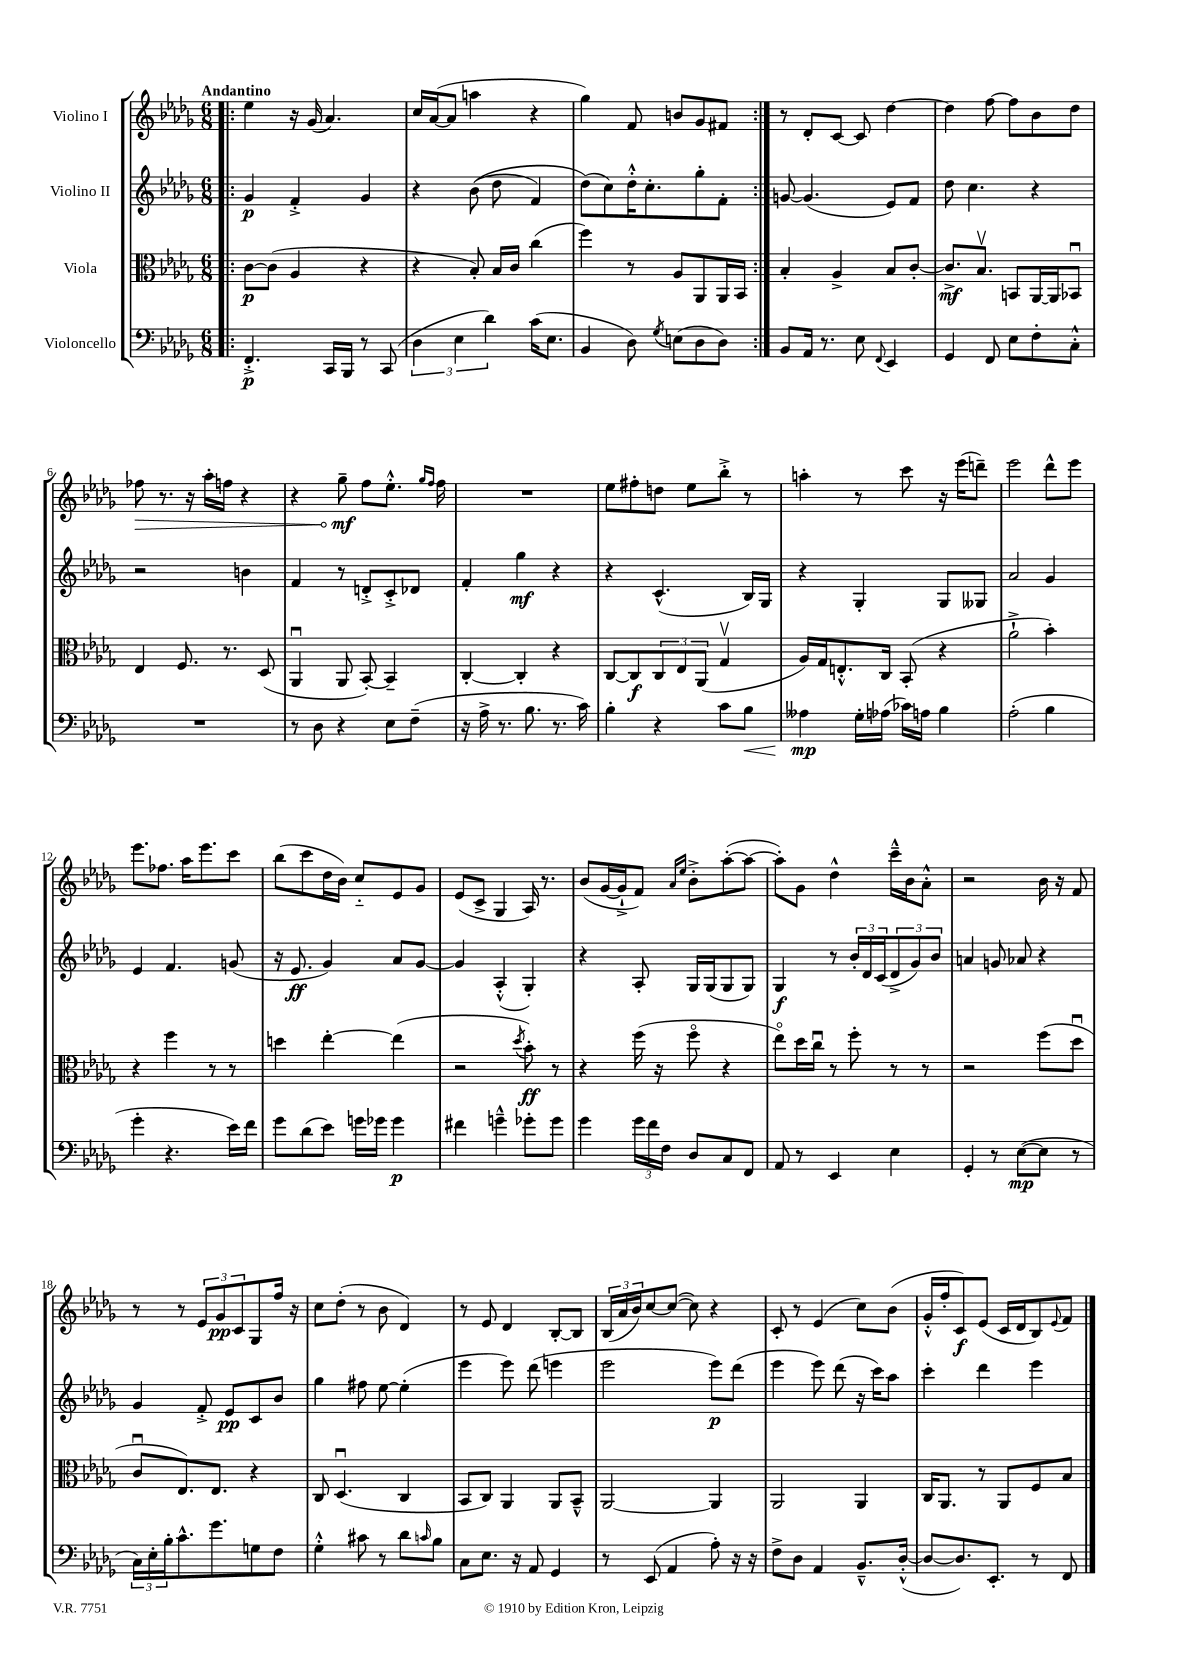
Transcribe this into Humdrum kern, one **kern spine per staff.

**kern	**dynam	**kern	**dynam	**kern	**dynam	**kern	**dynam
*part4	*part4	*part3	*part3	*part2	*part2	*part1	*part1
*staff4	*staff4	*staff3	*staff3	*staff2	*staff2	*staff1	*staff1
*I"Violoncello	*	*I"Viola	*	*I"Violino II	*	*I"Violino I	*
*clefF4	*	*clefC3	*	*clefG2	*	*clefG2	*
*k[b-e-a-d-g-]	*	*k[b-e-a-d-g-]	*	*k[b-e-a-d-g-]	*	*k[b-e-a-d-g-]	*
*M6/8	*	*M6/8	*	*M6/8	*	*M6/8	*
=1!|:	=1!|:	=1!|:	=1!|:	=1!|:	=1!|:	=1!|:	=1!|:
!	!	!	!	!	!	!LO:TX:a:B:t=Andantino	!
4.FF'^/	p	[8c\L	p	4g-/	p	4ee-\	.
.	.	(8c\J]	.	.	.	.	.
.	.	4A-/	.	4f'^/	.	16r	.
.	.	.	.	.	.	(16g-/	.
16CC/LL	.	.	.	.	.	4.a-/)	.
16BBB-/JJ	.	.	.	.	.	.	.
8r	.	4r	.	4g-/	.	.	.
(8CC/	.	.	.	.	.	.	.
=2	=2	=2	=2	=2	=2	=2	=2
6D-\	.	4r	.	4r	.	16cc/LL	.
.	.	.	.	.	.	([16a-/J	.
.	.	.	.	.	.	8a-/J]	.
6E-\	.	.	.	.	.	.	.
.	.	8B-'/)	.	((8b-\	.	4aan\	.
6d-\)	.	.	.	.	.	.	.
.	.	16B-/LL	.	8dd-\	.	.	.
.	.	16c/JJ	.	.	.	.	.
(16c\KL	.	(4cc\	.	4f/)	.	4r	.
8.E-\J	.	.	.	.	.	.	.
=3	=3	=3	=3	=3	=3	=3	=3
4BB-/	.	4ff\)	.	(8dd-\L)	.	4gg-\)	.
.	.	.	.	8cc\)	.	.	.
8D-\)	.	8r	.	16dd-'^^\K	.	8f/	.
.	.	.	.	8.cc'\	.	.	.
8qG-/	.	.	.	.	.	.	.
(8En\L	.	8A-/L	.	.	.	8bn/L	.
8D-\	.	8AA-/	.	8gg-'\	.	8g-/	.
8D-\J)	.	16AA-/L	.	8f'\J	.	8f#X/J	.
.	.	16BB-/JJ	.	.	.	.	.
=4:|!	=4:|!	=4:|!	=4:|!	=4:|!	=4:|!	=4:|!	=4:|!
8BB-/L	.	4B-'/	.	[8gn/	.	8r	.
16AA-/Jk	.	.	.	(4.g/]	.	8d-'/L	.
8.r	.	.	.	.	.	.	.
.	.	4A-^/	.	.	.	[8c/J	.
8E-\	.	.	.	.	.	8c/]	.
8qqFF/	.	.	.	.	.	.	.
4EE-/	.	8B-/L	.	8e-/L)	.	[4dd-\	.
.	.	[8c'/J	.	8f/J	.	.	.
=5	=5	=5	=5	=5	=5	=5	=5
4GG-/	.	8.c^/L]	mf	8dd-\	.	4dd-\]	.
.	.	.	.	4.cc\	.	.	.
.	.	8.B-v/J	.	.	.	.	.
8FF/	.	.	.	.	.	[8ff\	.
8E-\L	.	8BBn/L	.	.	.	8ff\L]	.
8F'\	.	[16AA-/L	.	4r	.	8b-\	.
.	.	16AA-/J]	.	.	.	.	.
8C'^^\J	.	8BB-Xu/J	.	.	.	8dd-\J	.
!!LO:LB:g=z
=6	=6	=6	=6	=6	=6	=6	=6
!	!	!	!	!	!	!	!LO:HP:b
2.r	.	4E-/	.	2r	.	8ff-X\	>
.	.	.	.	.	.	8.r	.
.	.	8.F/	.	.	.	.	.
.	.	.	.	.	.	16r	.
.	.	.	.	.	.	16aa-'\LL	.
.	.	8.r	.	.	.	16ffn\JJ	.
.	.	.	.	4bn\	.	4r	.
.	.	(8D-/	.	.	.	.	.
=7	=7	=7	=7	=7	=7	=7	=7
8r	.	4AA-u/	.	4f/	.	4r	.
8D-\	.	.	.	.	.	.	.
4r	.	8AA-/	.	8r	.	8gg-~\	mf
.	.	[8BB-'/)	.	8dn'^/L	.	8ff\L	]
8E-\L	.	4BB-~/]	.	8c'^/	.	8.ee-'^^\J	.
(8F~\J	.	.	.	8d-X/J	.	.	.
.	.	.	.	.	.	16qqgg-/LL	.
.	.	.	.	.	.	16qqff/JJ	.
.	.	.	.	.	.	16ff\	.
=8	=8	=8	=8	=8	=8	=8	=8
16r	.	[4C'/	.	4f'/	.	2.r	.
16A-^\	.	.	.	.	.	.	.
8.r	.	.	.	.	.	.	.
.	.	4C'/]	.	4gg-\	mf	.	.
8.B-\	.	.	.	.	.	.	.
8.r	.	4r	.	4r	.	.	.
16c\)	.	.	.	.	.	.	.
=9	=9	=9	=9	=9	=9	=9	=9
4B-'\	.	[8C/L	.	4r	.	8ee-\L	.
.	.	8C/]	f	.	.	8ff#X'\	.
4r	.	12C/	.	(4.c^^/	.	8ddn\J	.
.	.	12E-/	.	.	.	.	.
.	.	.	.	.	.	8ee-\L	.
.	.	(12AA-/J	.	.	.	.	.
8c\L	.	4G-v/	.	.	.	8bb-'^\J	.
!	!LO:HP:b	!	!	!	!	!	!
8B-\J	<	.	.	16B-/LL)	.	8r	.
.	.	.	.	16G-/JJ	.	.	.
=10	=10	=10	=10	=10	=10	=10	=10
4A--X\	mp	16A-/LL)	.	4r	.	4aan'\	.
.	.	16G-/J	.	.	.	.	.
.	.	8.En'^^/	.	.	.	.	.
16G-'\LL	[	.	.	4G-'/	.	8r	.
(16A-X\JJ	.	16C/Jk	.	.	.	.	.
16c-X\LL)	.	(8BB-'/	.	.	.	8ccc\	.
16An\JJ	.	.	.	.	.	.	.
4B-\	.	4r	.	8G-/L	.	16r	.
.	.	.	.	.	.	(16eee-\KL	.
.	.	.	.	8G--X/J	.	8dddn~\J)	.
=11	=11	=11	=11	=11	=11	=11	=11
(2A-'\	.	2a-`^\	.	2a-/	.	2eee-\	.
4B-\	.	4b-'\)	.	4g-/	.	8ddd-^^\L	.
.	.	.	.	.	.	8eee-\J	.
!!LO:LB:g=z
=12	=12	=12	=12	=12	=12	=12	=12
4g-'\	.	4r	.	4e-/	.	8.eee-\L	.
.	.	.	.	.	.	8.ff-X\J	.
4.r	.	4ff\	.	4.f/	.	.	.
.	.	.	.	.	.	16aa-\KL	.
.	.	.	.	.	.	8.eee-\	.
.	.	8r	.	.	.	.	.
16e-\LL)	.	8r	.	(8gn/	.	8ccc\J	.
16f\JJ	.	.	.	.	.	.	.
=13	=13	=13	=13	=13	=13	=13	=13
8g-\L	.	4ddn\	.	16r	.	(8bb-\L	.
.	.	.	.	8.e-/	ff	.	.
(8d-\	.	.	.	.	.	8ccc\	.
8e-\J)	.	[4ee-'\	.	4g-/)	.	16dd-\L	.
.	.	.	.	.	.	16b-\JJ)	.
16gn\LL	.	.	.	.	.	8cc/L	.
16g-X\JJ	.	.	.	.	.	.	.
4g-\	p	(4ee-\]	.	8a-/L	.	8e-/	.
.	.	.	.	[8g-/J	.	8g-/J	.
=14	=14	=14	=14	=14	=14	=14	=14
4f#X\	.	2r	.	4g-/]	.	(8e-/L	.
.	.	.	.	.	.	8c^/J	.
4gn~^^\	.	.	.	(4A-'^^/	.	4G-/	.
.	.	8qdd-/	.	.	.	.	.
8g-X'\L	.	8b-'\)	ff	4G-'/)	.	16A-/)	.
.	.	.	.	.	.	8.r	.
8g-\J	.	8r	.	.	.	.	.
=15	=15	=15	=15	=15	=15	=15	=15
4g-\	.	4r	.	4r	.	(8b-/L	.
.	.	.	.	.	.	[16g-/L	.
.	.	.	.	.	.	16g-`^/J]	.
24g-\LL	.	(16ff\	.	8A-'/	.	8f/J)	.
24f\	.	.	.	.	.	.	.
.	.	16r	.	.	.	.	.
24F\JJ	.	.	.	.	.	.	.
.	.	.	.	.	.	16qqa-/LL	.
.	.	.	.	.	.	16qqee-/JJ	.
8D-/L	.	8ff\	.	16G-/LL	.	8b-'^\L	.
.	.	.	.	(16G-/J	.	.	.
8C/	.	4r	.	8G-/	.	([8aa-'\	.
8FF/J	.	.	.	8G-/J)	.	8aa-\J_	.
=16	=16	=16	=16	=16	=16	=16	=16
8AA-/	.	8ee-\L)	.	4G-/	f	8aa-'\L])	.
8r	.	16dd-\L	.	.	.	8g-\J	.
.	.	16ccu\JJ	.	.	.	.	.
4EE-/	.	8r	.	8r	.	4dd-^^\	.
.	.	8ff'\	.	24b-'/LL	.	.	.
.	.	.	.	24d-/	.	.	.
.	.	.	.	(24c/J	.	.	.
4E-\	.	8r	.	12d-^/	.	16ccc~^^\LL	.
.	.	.	.	.	.	16b-\J	.
.	.	.	.	12g-/)	.	.	.
.	.	8r	.	.	.	8a-'^^\J	.
.	.	.	.	12b-/J	.	.	.
=17	=17	=17	=17	=17	=17	=17	=17
4GG-'/	.	2r	.	4an/	.	2r	.
8r	.	.	.	8gn/	.	.	.
([8E-\L	mp	.	.	8a-X/	.	.	.
8E-\J]	.	(8ff\L	.	4r	.	16b-\	.
.	.	.	.	.	.	16r	.
8r	.	8dd-u\J	.	.	.	8f/	.
!!LO:LB:g=z
=18	=18	=18	=18	=18	=18	=18	=18
24C\LL)	.	8cu/L	.	4g-/	.	8r	.
24E-'\	.	.	.	.	.	.	.
24B-'\J	.	.	.	.	.	.	.
8.c^^\	.	8.E-/)	.	.	.	8r	.
.	.	.	.	8f'^/	.	12e-/L	.
8.g-\	.	8.E-/J	.	.	.	.	.
.	.	.	.	.	.	12g-/	pp
.	.	.	.	8e-/L	pp	.	.
.	.	.	.	.	.	12c/	.
8Gn\	.	4r	.	8c/	.	8G-/	.
8F\J	.	.	.	8b-/J	.	16ff/Jk	.
.	.	.	.	.	.	16r	.
=19	=19	=19	=19	=19	=19	=19	=19
4G-'^^\	.	8C/	.	4gg-\	.	8cc\L	.
.	.	(4.D-u/	.	.	.	(8dd-'\J	.
8c#X\	.	.	.	8ff#X\	.	8r	.
8r	.	.	.	[8ee-\	.	8b-\	.
8d-\L	.	4C/	.	(4ee-'\]	.	4d-/)	.
16qqcn/	.	.	.	.	.	.	.
8B-\J	.	.	.	.	.	.	.
=20	=20	=20	=20	=20	=20	=20	=20
8C\L	.	8BB-/L	.	4eee-\	.	8r	.
8.E-\J	.	8C/J)	.	.	.	8e-/	.
.	.	4AA-/	.	8eee-\)	.	4d-/	.
16r	.	.	.	.	.	.	.
8AA-/	.	.	.	(8ddd-\	.	.	.
4GG-/	.	8AA-/L	.	4eeen\	.	[8B-'/L	.
.	.	8BB-~^^/J	.	.	.	8B-/J]	.
=21	=21	=21	=21	=21	=21	=21	=21
8r	.	[2AA-/	.	2eee-\	.	(24B-/LL	.
.	.	.	.	.	.	24a-/	.
.	.	.	.	.	.	24b-/J)	.
(8EE-/	.	.	.	.	.	[8cc/	.
4AA-/	.	.	.	.	.	(8cc/J_	.
.	.	.	.	.	.	8cc\])	.
8A-'\)	.	4AA-/]	.	8eee-\L)	p	4r	.
16r	.	.	.	(8ddd-\J	.	.	.
16r	.	.	.	.	.	.	.
=22	=22	=22	=22	=22	=22	=22	=22
8F^\L	.	2AA-/	.	4eee-\	.	8c'/	.
8D-\J	.	.	.	.	.	8r	.
4AA-/	.	.	.	8eee-\)	.	(4e-/	.
.	.	.	.	(8ddd-\	.	.	.
8.BB-~^^/L	.	4AA-/	.	16r	.	8cc\L)	.
.	.	.	.	16ccc\KL)	.	.	.
.	.	.	.	8aa-\J	.	(8b-\J	.
([16D-'^^/Jk	.	.	.	.	.	.	.
=23	=23	=23	=23	=23	=23	=23	=23
8D-/L_	.	16C/KL	.	4ccc'\	.	16g-'^^/LL	.
.	.	8.AA-/J	.	.	.	16ff'/J	.
8.D-/])	.	.	.	.	.	8c/)	f
.	.	8r	.	4ddd-\	.	(8e-/J	.
8.EE-'/J	.	.	.	.	.	.	.
.	.	8AA-/L	.	.	.	16c/LL	.
.	.	.	.	.	.	16d-/J	.
8r	.	8F/	.	4eee-\	.	8B-/)	.
.	.	.	.	.	.	8qqe-/	.
8FF/	.	8B-/J	.	.	.	8f/J	.
==	==	==	==	==	==	==	==
*-	*-	*-	*-	*-	*-	*-	*-
